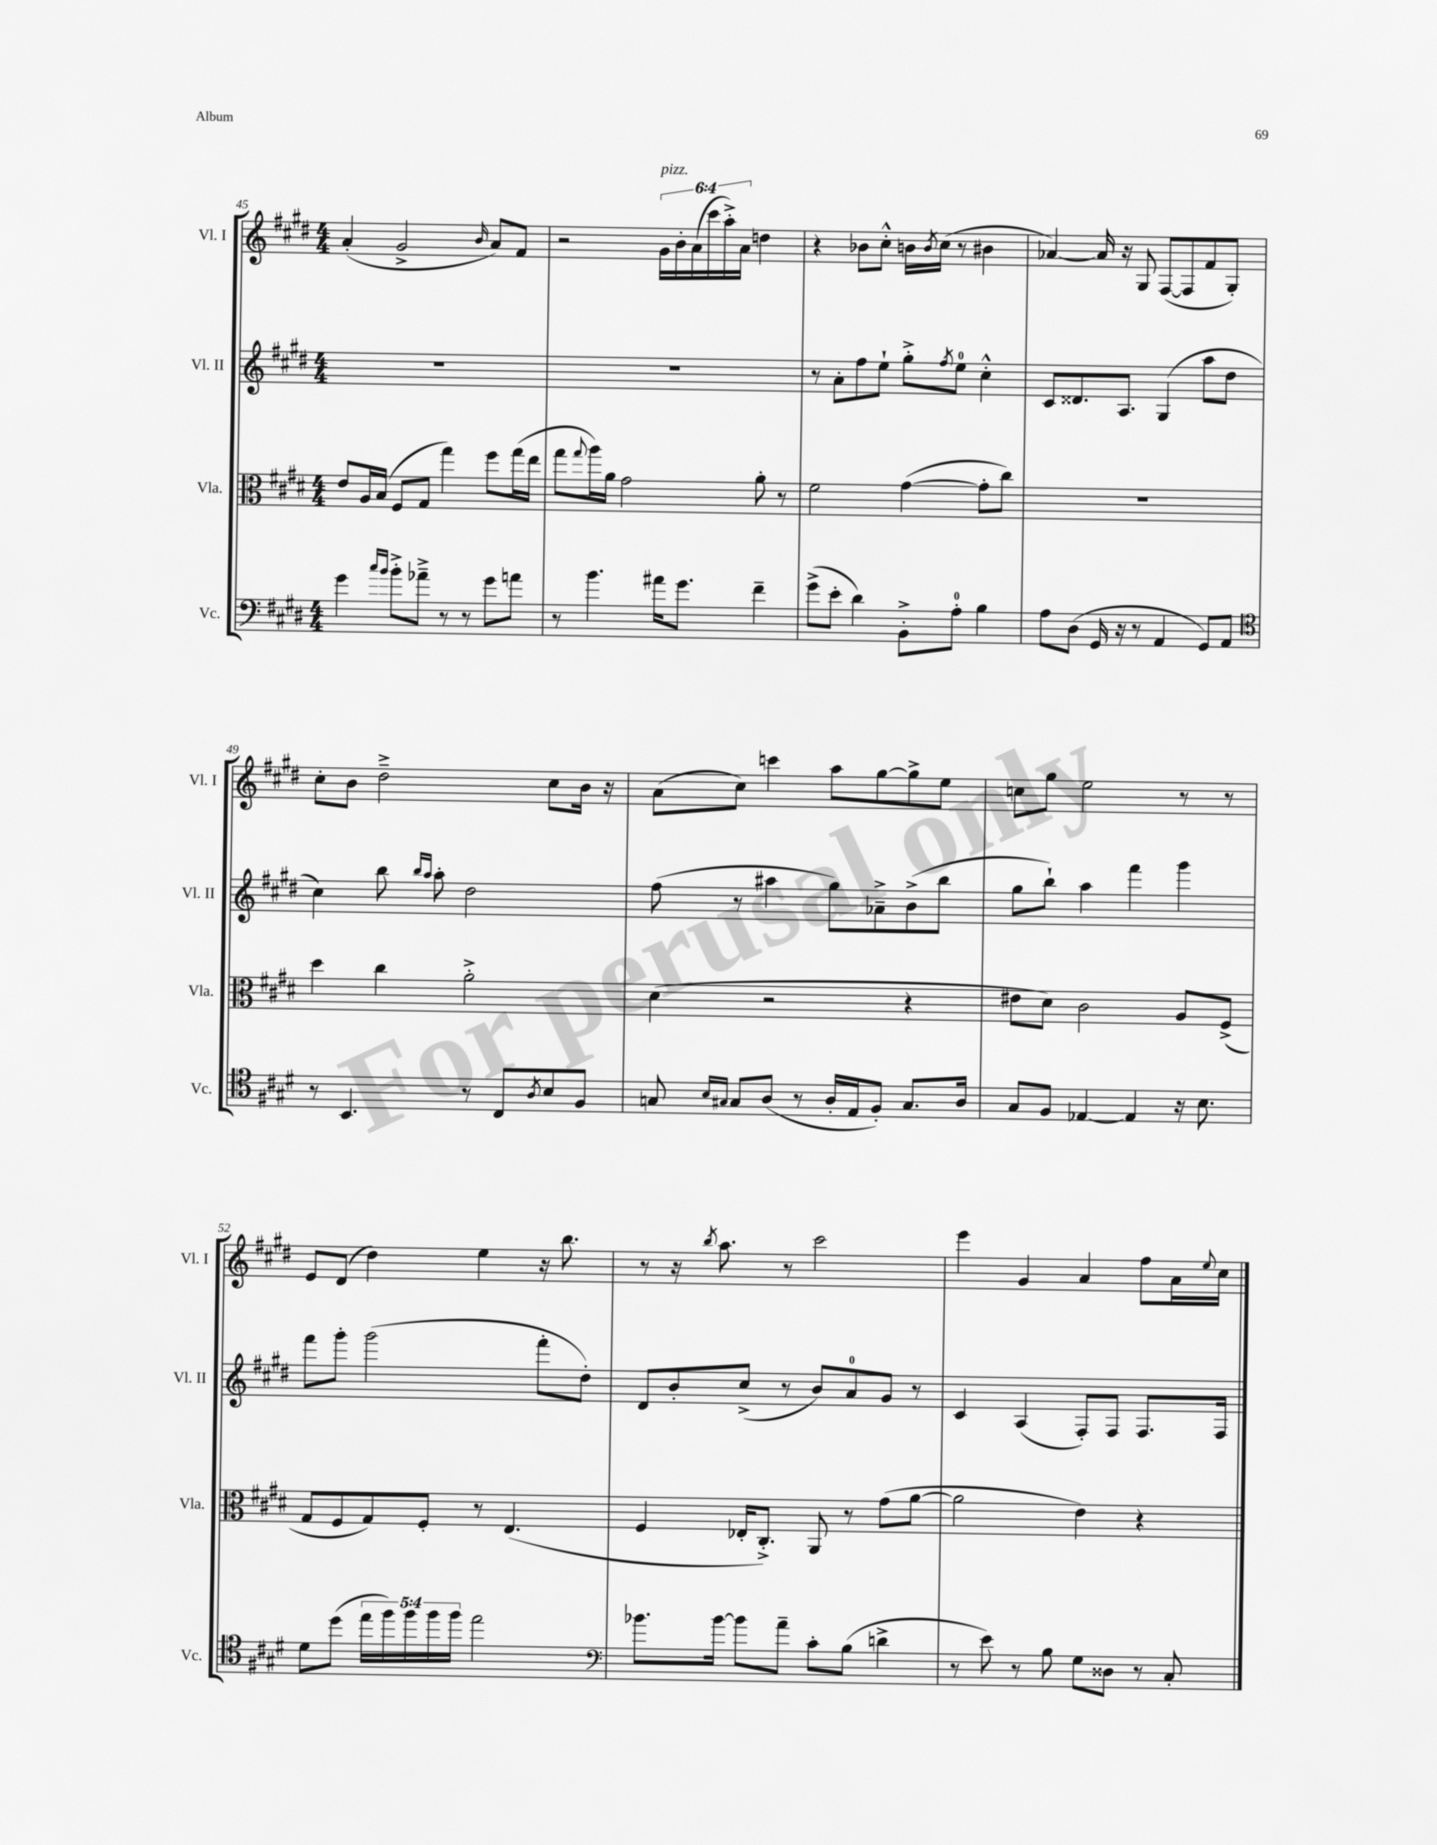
<<
\new StaffGroup <<
\new Staff = "s0" \with { instrumentName = "Vl. I" shortInstrumentName = "Vl. I" } {
    \clef treble \key e \major \numericTimeSignature \time 4/4 \override Staff.TupletNumber.text = #tuplet-number::calc-fraction-text
    a'4-.( gis'2-> \grace { b'16 } a'8) fis'8 |
    r2 \tuplet 6/4 { gis'16^\markup { \italic "pizz." } b'16-. a'16( cis'''16 a''16-.->) a'16 } d''4 |
    r4 bes'8 cis''8-.-^ b'16 \acciaccatura { b'8 } cis''16( r8 bis'4 |
    aes'4~) aes'16 r16 gis8 fis8~( fis8 fis'8 gis8-.) |
    cis''8-. b'8 dis''2---> cis''8 b'16 r16 |
    a'8( cis''8) c'''4 a''8 gis''8~ gis''8-> e''8 |
    c''8 gis''8 e''2 r8 r8 |
    e'8 dis'8( dis''4) e''4 r16 b''8. |
    r8 r16 \acciaccatura { b''8 } a''8. r8 cis'''2 |
    e'''4 gis'4 a'4 fis''8 a'16 \appoggiatura { e''8 } cis''16 \bar "|." |
}
\new Staff = "s1" \with { instrumentName = "Vl. II" shortInstrumentName = "Vl. II" } {
    \clef treble \key e \major \numericTimeSignature \time 4/4
    R1 |
    R1 |
    r8 a'8-. fis''8 e''8-! gis''8-.-> \acciaccatura { fis''8 } e''8-0 cis''4-.-^ |
    cis'8 disis'8. a8. gis4( a''8 dis''8 |
    cis''4) b''8 \grace { b''16 a''16 } a''8-. dis''2 |
    fis''8( r8 ais''4 gis''8) aes'8---> b'8->( b''8 |
    gis''8 b''8-!) a''4 fis'''4 gis'''4 |
    fis'''8 gis'''8-. gis'''2( fis'''8-. dis''8-.) |
    dis'8 b'8-. cis''8->( r8 b'8) a'8-0 gis'8 r8 |
    cis'4 a4( fis8-.) fis8 fis8. fis16 \bar "|." |
}
\new Staff = "s2" \with { instrumentName = "Vla." shortInstrumentName = "Vla." } {
    \clef alto \key e \major \numericTimeSignature \time 4/4
    e'8 a16 b16( fis8 gis8 gis''4) fis''8 gis''16( e''16 |
    gis''8 \appoggiatura { gis''8 } a''16) a'16 gis'2 a'8-. r8 |
    fis'2 gis'4~( gis'8-. cis''8) |
    R1 |
    dis''4 cis''4 a'2-.-> |
    dis'4( r2 r4 |
    eis'8 dis'8) cis'2 a8 fis8->( |
    gis8 fis8 gis8) fis8-. r8 e4.( |
    fis4 ees16-. cis8.-.->) a,8 r8 gis'8( a'8~ |
    a'2 e'4) r4 \bar "|." |
}
\new Staff = "s3" \with { instrumentName = "Vc." shortInstrumentName = "Vc." } {
    \clef bass \key e \major \numericTimeSignature \time 4/4 \override Staff.TupletNumber.text = #tuplet-number::calc-fraction-text
    gis'4 \grace { cis''16 b'16 } b'8-.-> aes'8---> r8 r8 gis'8 a'8 |
    r8 b'4. ais'16 gis'8. fis'4-- |
    gis'8->( e'8-. dis'4) b,8-.-> a8-0-. b4 |
    a8 dis8( gis,16 r16 r8 a,4 gis,8) a,8 |
    \clef tenor r8 b,4. r8 cis8 \acciaccatura { a8 } b8 fis8 |
    g8 \grace { b16 gis16 } gis8 a8( r8 a16-. e16 fis8-.) gis8. a16 |
    gis8 fis8 ees4~ ees4 r16 b8. |
    dis'8 dis''8( \tuplet 5/4 { e''16 fis''16) fis''16 fis''16 fis''16 } e''2 |
    \clef bass bes'8. bes'16~ bes'8 a'8-- cis'8-. b8( d'4-> |
    r8 e'8) r8 b8 gis8 disis8 r8 cis8-. \bar "|." |
}
>>
>>
\layout { \context { \Score currentBarNumber = #45 } }
